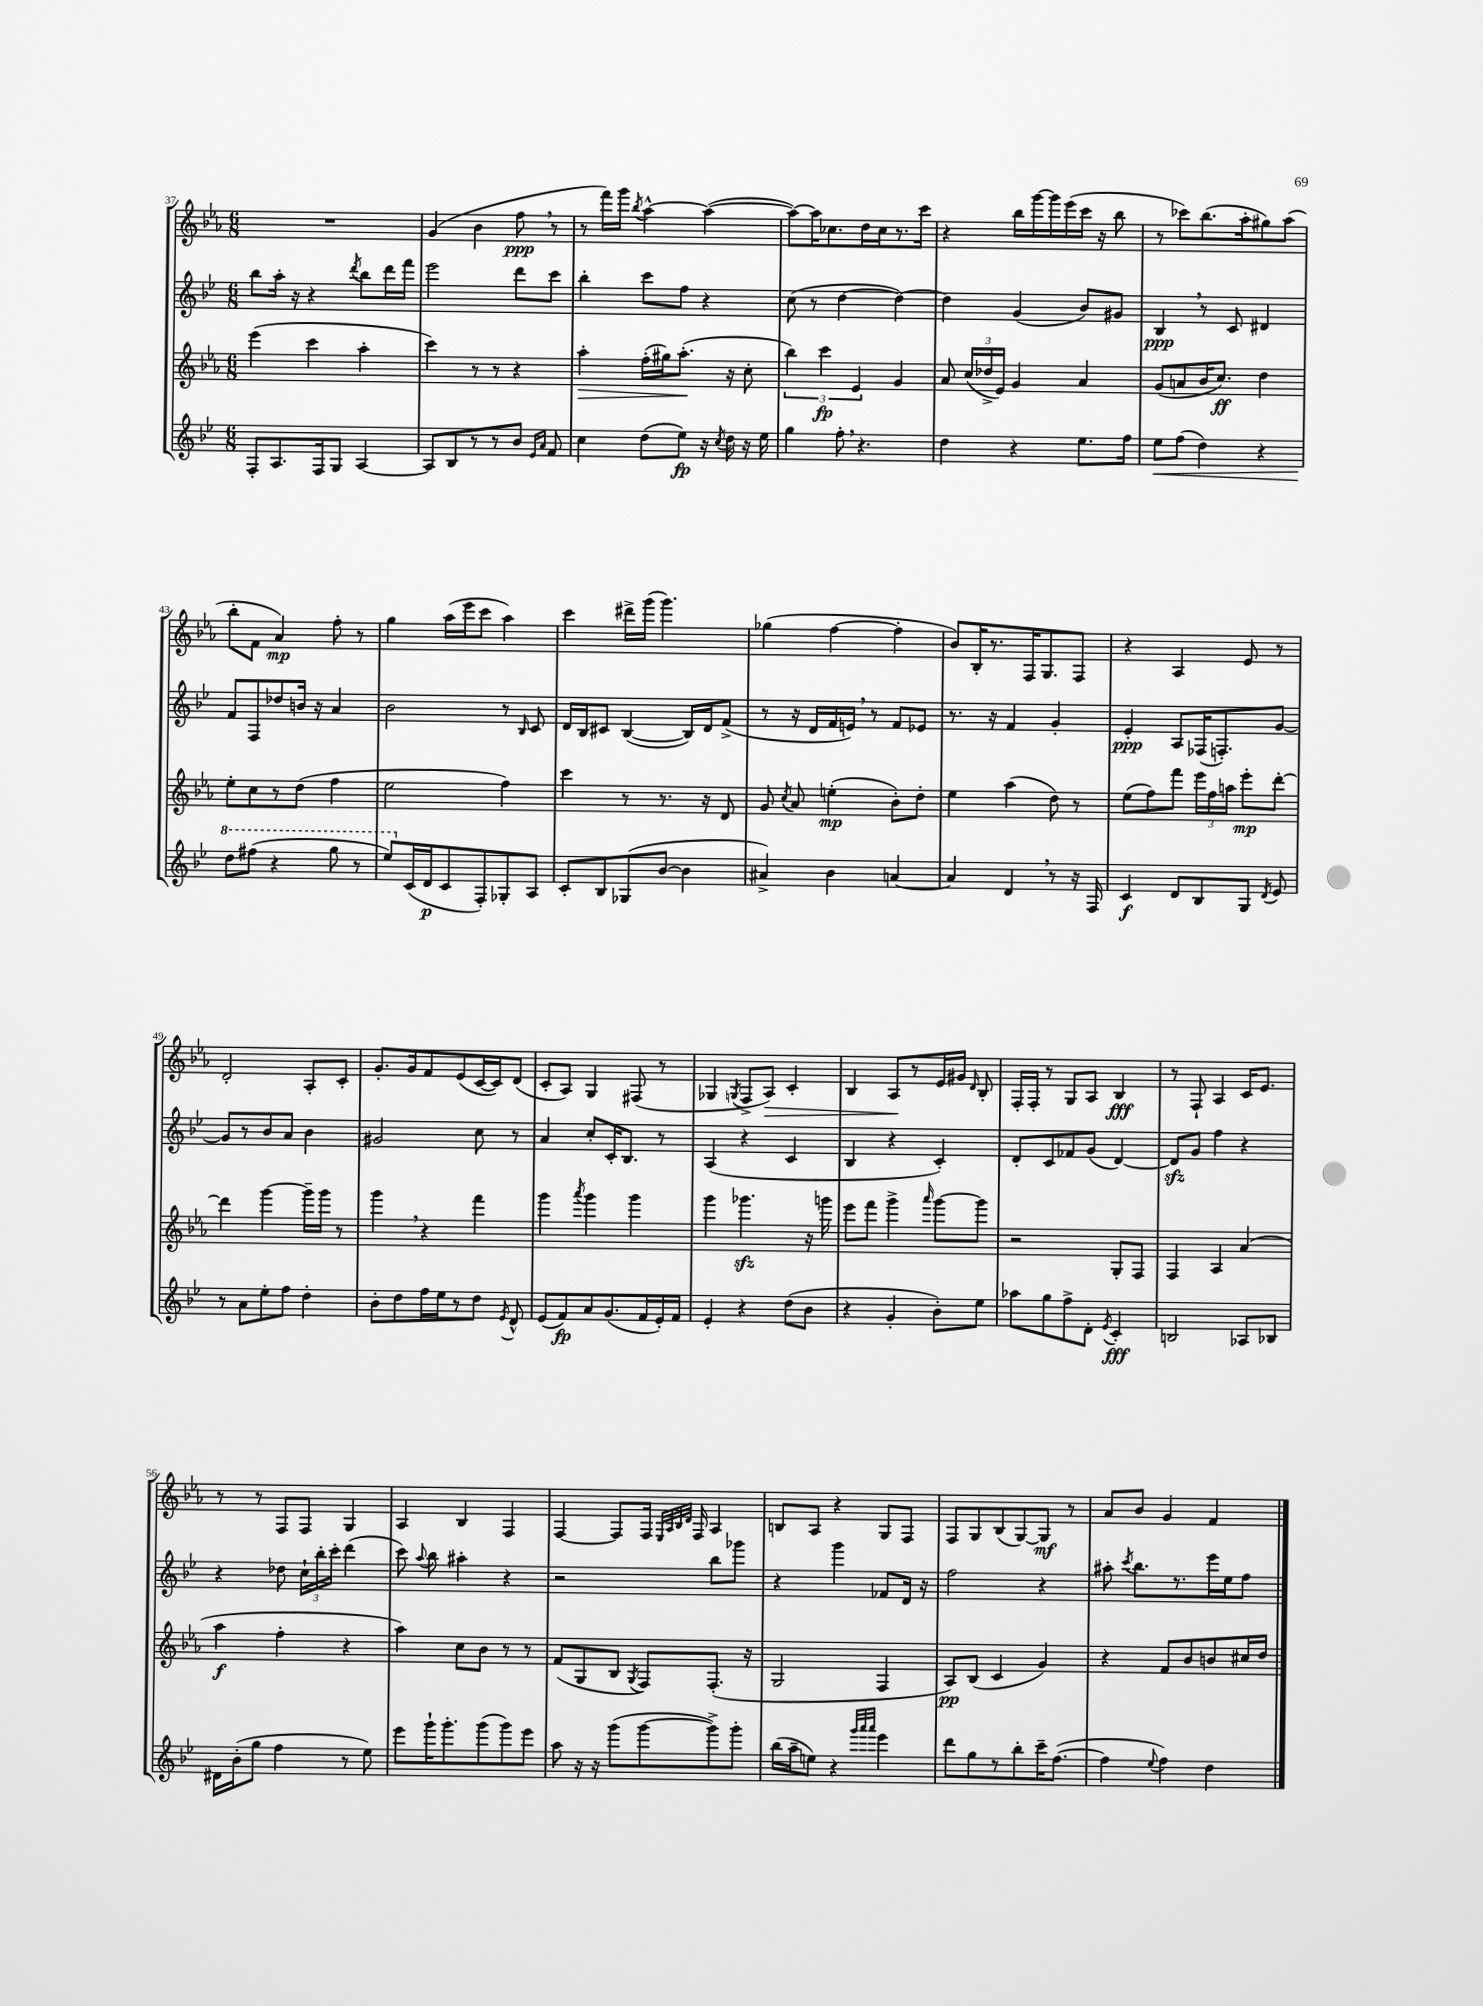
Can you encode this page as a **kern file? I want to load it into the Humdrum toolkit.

**kern	**kern	**kern	**kern
*staff4	*staff3	*staff2	*staff1
*clefG2	*clefG2	*clefG2	*clefG2
*k[b-e-]	*k[b-e-a-]	*k[b-e-]	*k[b-e-a-]
*M6/8	*M6/8	*M6/8	*M6/8
8F'	(4eee-	8bb-	2.r
8.A	.	16aa'	.
.	.	16r	.
.	4ccc	4r	.
16F	.	.	.
8G	.	.	.
.	.	8qddd	.
[4A	4aa-'	8bb-	.
.	.	16ddd	.
.	.	16fff	.
=	=	=	=
8A]	4ccc)	2eee-	(4g
8B-	.	.	.
8r	8r	.	4b-
8r	8r	.	.
8b-	4r	8ddd	8ff
16qqe-	.	.	.
16qqa	.	.	.
8f	.	8ccc	8r
=	=	=	=
4cc	4aa-'	4bb-'	8r
.	.	.	16fff)
.	.	.	16ggg
.	.	.	8qbb-
(8dd	(16ff'	8ccc	[4aa-^^
.	16gg#)	.	.
8ee-)	(8.aa-'	8ff	.
16r	.	4r	(4aa-_
8qcc	.	.	.
16dd	16r	.	.
16r	8cc'	.	.
16ee-	.	.	.
=	=	=	=
4gg	6bb-)	(8cc	8aa-_)
.	.	8r	16aa-]
.	6ccc	.	.
.	.	.	8.cc-
8ff'	.	[4dd	.
.	6e-	.	.
4.r	.	.	16dd
.	.	.	16cc-
.	4g	4dd_)	8.r
.	.	.	16ccc
=	=	=	=
4dd	8a-	4dd]	4r
.	(24cc	.	.
.	24dd-^	.	.
.	24e-)	.	.
4r	4g	(4g	16bb-
.	.	.	[16ggg
.	.	.	16ggg]
.	.	.	(16eee-
8.ee-	4a-	8b-)	16ccc
.	.	.	16r
.	.	8g#	8bb-
16ff	.	.	.
=	=	=	=
8ee-	(8g	4B-	8r
(8ff	8a	.	8ccc-)
4dd)	16b-	8r	(8.bb-
.	8.cc)	.	.
.	.	8c	.
.	.	.	16aa-'
4r	4dd	4d#	8gg#)
.	.	.	(8aa-
=	=	=	=
8ddd	8ee-'	8f	8bb-'
(8fff#	8cc	8F	8f
4r	8r	8dd-	4a-)
.	(8dd	16b	.
.	.	16r	.
8ggg	4ff	4a	8ff'
8r	.	.	8r
=	=	=	=
8eee-)	2ee-	2b-	4gg
(16c	.	.	.
16d	.	.	.
8c	.	.	(16aa-
.	.	.	16eee-
8F')	.	.	8ccc
8G-'	4ff)	8r	4aa-)
.	.	16qqB-	.
8A	.	8c	.
=	=	=	=
8c'	4ccc	16d	4ccc
.	.	16B-	.
8B-	.	8c#	.
(8G-	8r	([4B-	16ddd#^
.	.	.	(16ggg
[8b-	8.r	.	4.ggg)
4b-]	.	16B-])	.
.	16r	16d	.
.	8d	(8f^	.
=	=	=	=
4a#^)	8g	8r	(4gg-
.	8qcc	.	.
.	8a-	16r	.
.	.	16d	.
4b-	(4ee'	16f	[4ff
.	.	16e)	.
.	.	8r	.
[4a	8b-')	8f	4ff']
.	8dd'	8e-	.
=	=	=	=
4a]	4ee-	8.r	8b-)
.	.	.	16B-'
.	.	16r	8.r
4d	(4aa-	4f	.
.	.	.	16F
.	.	.	8.G
8r	8dd)	4g'	.
16r	8r	.	8F
16F	.	.	.
=	=	=	=
4c	(8ee-	4e-'	4r
.	8ff)	.	.
8d	8fff	8A	4A-
8B-	24eee-	(16F-	.
.	24ff	.	.
.	.	8.F')	.
.	24aa	.	.
8G	8eee-'	.	8e-
8qd	.	.	.
8e-	[8ddd'	[8g	8r
=	=	=	=
8r	4ddd]	8g]	2d'
8a	.	8r	.
8ee-'	[4ggg	8b-	.
8ff	.	8a	.
4dd'	16ggg~]	4b-	8A-'
.	16ggg	.	.
.	8r	.	8c'
=	=	=	=
8b-'	4ggg	2g#	8.g'
8dd	.	.	.
.	.	.	16g
16ff	4r	.	8f
16ee-	.	.	.
8r	.	.	(8e-
8dd	4fff	8cc	[16c
.	.	.	16c])
8qe-	.	.	.
8d^^	.	8r	(8d
=	=	=	=
(8e-	4ggg	4a	8c'
8f)	.	.	8A-)
.	8qaaa-	.	.
8a	4ggg	8cc'	4G
(8.g	.	16c'	.
.	.	8.B-	.
.	4ggg	.	(8F#
16f	.	.	.
16e-')	.	8r	8r
16f	.	.	.
=	=	=	=
4e-'	4ggg	(4A	4G-
.	.	.	8qG
4r	4.ggg-	4r	8F^
.	.	.	8A-)
(8dd	.	4c	4c'
8b-	16r	.	.
.	16ggg	.	.
=	=	=	=
4r	8eee-	4B-	4B-
.	8fff	.	.
4g'	4ggg^	4r	8A-
.	.	.	8r
.	16qqaaa-	.	.
8b-')	[8ggg	4c')	16e-
.	.	.	16g#
.	.	.	16qqd
8ee-	8ggg]	.	8B-'
=	=	=	=
8aa-	2r	8d'	16F'
.	.	.	16F'
8gg	.	8c	8r
8ff^	.	8f-	8G
8d'	.	(8g	8A-
8qe-	.	.	.
4c'	8G'	[4d)	4B-
.	8F	.	.
=	=	=	=
2B	4F	8d]	8r
.	.	8g	8F`
.	4A-	4ff	4A-
8A-	(4a-	4r	16c
.	.	.	8.e-
8B-	.	.	.
=	=	=	=
16d#	4aa-	4r	8r
(16b-'	.	.	.
8gg	.	.	8r
4ff	4ff'	8dd-	8F
.	.	24cc`	8F
.	.	24bb-'	.
.	.	24ccc'	.
8r	4r	(4ddd	4G
8ee-)	.	.	.
=	=	=	=
8eee-	4aa-)	8ccc)	4A-
.	.	8qqaa	.
16ggg`	.	8bb-	.
8.ggg'	.	.	.
.	8cc	4aa#'	4B-
(8ggg	8b-	.	.
8ggg)	8r	4r	4F
8eee-	8r	.	.
=	=	=	=
8aa	(8f	2r	[4F
16r	8G	.	.
16r	.	.	.
(8ggg	8B-	.	8F]
.	8qG	.	.
[8ggg	8F)	.	16F
.	.	.	32qqE-
.	.	.	32qqA-
.	.	.	32qqB-
.	.	.	32qqd
.	.	.	16F
8ggg^])	(8.F'	8bb-	4A-
8ggg'	.	8ggg-	.
.	16r	.	.
=	=	=	=
(16bb-	2G	4r	8B
16aa~	.	.	.
8ee)	.	.	8A-
4r	.	4ggg	4r
32qqggg	.	.	.
32qqaaa	.	.	.
32qqaaa	.	.	.
4eee-	4F	8f-	8G
.	.	16d	8F
.	.	16r	.
=	=	=	=
8ddd	8A-)	2ff	8F
8gg	(8B-	.	8G
8r	4c	.	(8B-
8bb-'	.	.	[8G)
16ccc~	4g)	4r	8G]
([8.ff	.	.	.
.	.	.	8r
=	=	=	=
4ff]	4r	8aa#'	8a-
.	.	8qccc	.
.	.	8.bb-	8b-
8qqee-	.	.	.
4ff)	8f	.	4g
.	.	8.r	.
.	8b-	.	.
4dd	8b	16eee-	4f
.	.	16ee-	.
.	16cc#	8ff	.
.	16dd	.	.
==	==	==	==
*-	*-	*-	*-
